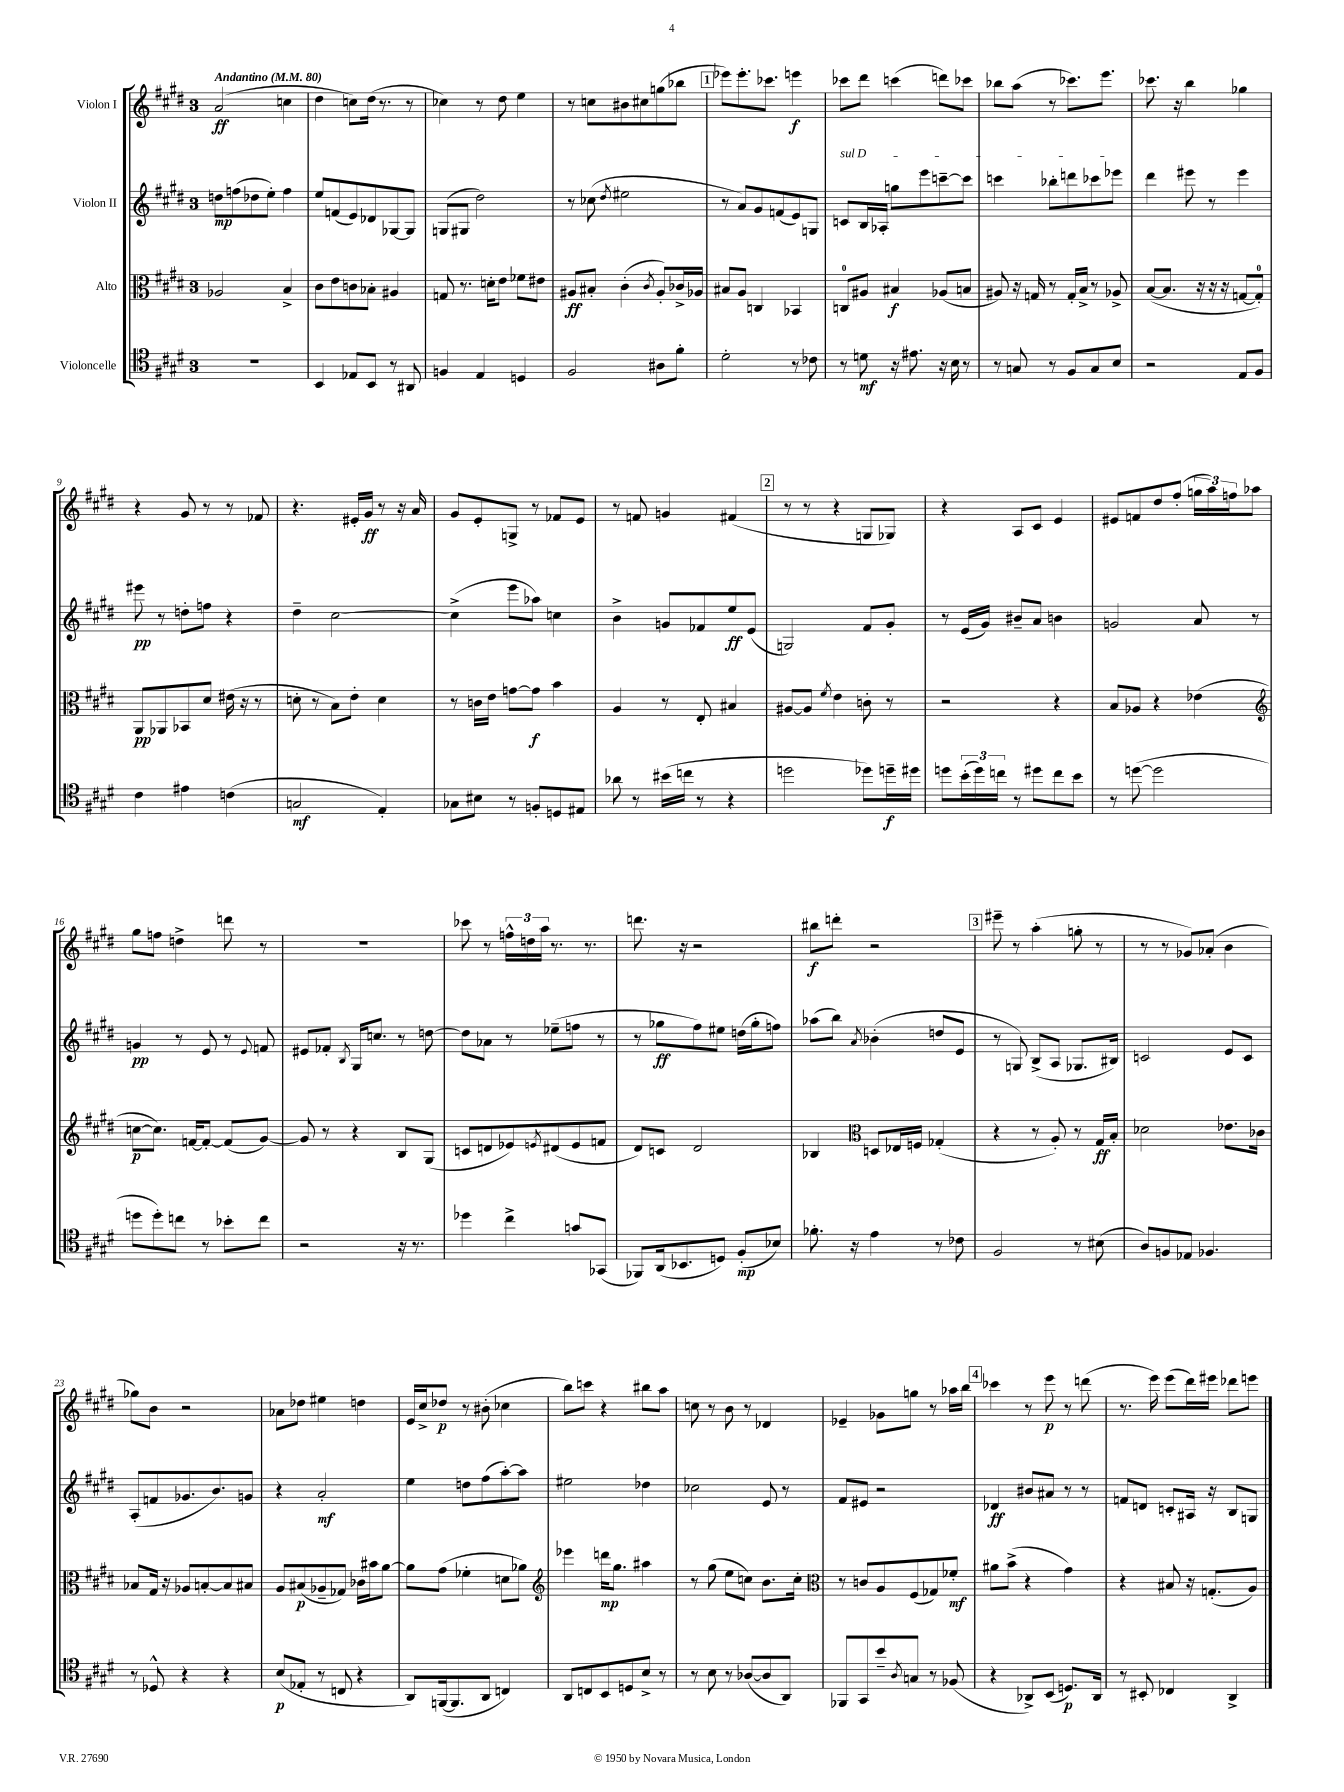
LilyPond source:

<<
\new StaffGroup <<
\new Staff = "s0" \with { instrumentName = "Violon I" } {
    \clef treble \key e \major \once \override Staff.TimeSignature.style = #'single-digit \time 3/4 \tempo "Andantino" 4 = 80
    a'2\ff( c''4 |
    dis''4 c''8) dis''16( r8. r8 |
    ces''4) r8 dis''8 e''4 |
    r8 c''8 bis'8 cis''8 g''8( bes''8 |
    \mark \markup { \box "1" } ees'''8) ees'''8.-. ces'''8. e'''4\f |
    ces'''8 dis'''8 c'''4( d'''8) ces'''8 |
    bes''8 a''8( r8 ces'''8.) e'''8. |
    ces'''8. r16 b''4 ges''4 |
    r4 gis'8 r8 r8 fes'8 |
    r4. eis'16-. gis'16\ff r8 r16 a'16 |
    gis'8 e'8-. g8-> r8 fes'8 e'8 |
    r8 f'8 g'4 fis'4( |
    \mark \markup { \box "2" } r8 r8 r4 g8 ges8) |
    r4 a8 cis'8 e'4 |
    eis'8 f'8 dis''8 fis''8-.( \tuplet 3/2 { g''16 a''16) f''16 } aes''8 |
    gis''8 f''8 d''4-> d'''8 r8 |
    R2. |
    ces'''8 r8 \tuplet 3/2 { f''16-^ d''16 a''16 } r8. r8. |
    d'''8. r16 r2 |
    bis''8\f d'''8-. r2 |
    \mark \markup { \box "3" } eis'''8-- r8 a''4-.( g''8-. r8 |
    r8 r8 ges'8) aes'8-.( b'4 |
    ges''8) b'8 r2 |
    aes'8 des''8 eis''4 d''4 |
    e'16 cis''16-> des''8\p r8 bis'8-.( ces''4 |
    b''8) c'''8 r4 bis''8 a''8 |
    c''8 r8 b'8 r8 des'4 |
    ees'4-- ges'8 g''8 r8 aes''16 b''16 |
    \mark \markup { \box "4" } ces'''4 r8 e'''8\p r8 d'''8( |
    r8. e'''16) e'''8( dis'''16) eis'''16 des'''8 e'''8 \bar "|." |
}
\new Staff = "s1" \with { instrumentName = "Violon II" } {
    \clef treble \key e \major \once \override Staff.TimeSignature.style = #'single-digit \time 3/4
    d''8\mp f''8( des''8 e''8-.) f''4 |
    e''8 f'8( e'8) des'8 ges8~ ges8 |
    g8( gis8 dis''2) |
    r8 ces''8( \acciaccatura { dis''8 } eis''2 |
    \mark \markup { \box "1" } r8 a'8) gis'8 f'8( e'8) g8 |
    \once \override TextSpanner.bound-details.left.text = \markup { \italic "sul D" } c'8\startTextSpan b16 aes16-. g''8 e'''8 c'''8~-- c'''8 |
    c'''4 bes''8-. d'''8 ces'''8 ees'''8\stopTextSpan |
    dis'''4 eis'''8 r8 eis'''4 |
    eis'''8\pp r8 d''8-. f''8 r4 |
    dis''4-- cis''2~ |
    cis''4->( e'''8 aes''8) c''4 |
    b'4-> g'8 fes'8 e''8\ff e'8( |
    \mark \markup { \box "2" } g2) fis'8 gis'8-. |
    r8 e'16( gis'16) bis'8-- a'8 b'4 |
    g'2 a'8 r8 |
    g'4\pp r8 e'8 r8 \appoggiatura { e'8 } f'8 |
    eis'8 fes'8-. \acciaccatura { b8 } gis16 c''8. r8 d''8~ |
    d''8 aes'8 r8 ees''8--( f''8 r8 |
    r8 ges''8\ff fis''8) eis''8 d''16( ges''16-. f''8) |
    aes''8( b''8) \acciaccatura { a'8 } bes'4-.( d''8 e'8 |
    \mark \markup { \box "3" } r8 g8) b8->( a8 ges8. bis16) |
    c'2 e'8 c'8 |
    a8-.( f'8 ges'8. b'8.) g'8 |
    r4 a'2-.\mf |
    e''4 d''8 fis''8( a''8~-.) a''8 |
    eis''2 des''4 |
    ces''2 e'8 r8 |
    fis'8 eis'8 r2 |
    \mark \markup { \box "4" } des'4\ff bis'8 ais'8 r8 r8 |
    f'8 d'8 c'8-. ais16 r16 b8 g8 \bar "|." |
}
\new Staff = "s2" \with { instrumentName = "Alto" } {
    \clef alto \key e \major \once \override Staff.TimeSignature.style = #'single-digit \time 3/4
    aes2 b4-> |
    cis'8 e'8 c'8 bes8-. ais4 |
    g8 r8. d'16-. e'8 fes'8 eis'8 |
    ais8\ff bis8-. cis'4-.( \acciaccatura { cis'8 } ais8-.) ces'16-> aes16 |
    \mark \markup { \box "1" } bis8 a8 c4 bes,4 |
    c8-0 ais8 bis4\f aes8( b8 |
    ais8) r16 g16 r8 g16-. b16-> r8 aes8-> |
    b8~( b8. r16 r16 r16 g8~ g8-0-.) |
    a,8\pp aes,8 bes,8 dis'8 eis'16( r16 r8 |
    d'8-. r8 b8) e'8-. d'4 |
    r8 c'16 e'16 g'8~ g'8\f b'4 |
    a4 r8 e8-. bis4 |
    \mark \markup { \box "2" } ais8~ ais8 \acciaccatura { fis'8 } e'4 c'8-. r8 |
    r2 r4 |
    b8 aes8 r4 ees'4( |
    \clef treble c''8~\p c''8.) f'16~ f'8~-. f'8( gis'8~) |
    gis'8 r8 r4 b8 gis8( |
    c'8 d'8 ees'8) \acciaccatura { e'8 } dis'8( e'8 f'8 |
    dis'8) c'8 dis'2 |
    bes4 \clef alto d8 ees16 f16 ges4-.( |
    \mark \markup { \box "3" } r4 r8 a8-.) r8 gis16\ff b16-. |
    des'2 ees'8. ces'16 |
    bes8 gis16 r16 aes8 b8~-. b8 bis8 |
    a8 bis8\p( aes8-- ges8) ces'16 bis'16 a'8~ |
    a'8 gis'8( fes'4-. d'8 aes'8) |
    \clef treble ees'''4 d'''16\mp gis''8. ais''4 |
    r8 gis''8( e''8 c''8) b'8. c''16-. |
    \clef alto r8 c'8 a8 fis8( ges8) fes'8-.\mf |
    \mark \markup { \box "4" } ais'8 b'8->( r4 gis'4) |
    r4 bis8 r16 g8.-.( a8) \bar "|." |
}
\new Staff = "s3" \with { instrumentName = "Violoncelle" } {
    \clef tenor \key e \major \once \override Staff.TimeSignature.style = #'single-digit \time 3/4
    R2. |
    b,4 ees8 b,8 r8 ais,8 |
    f4 e4 d4 |
    fis2 ais8 fis'8-. |
    \mark \markup { \box "1" } dis'2-. r8 ces'8 |
    r8 d'8\mf r16 eis'8. r16 b16 r8 |
    r8 g8 r8 fis8 g8 b8 |
    r2 e8 fis8 |
    cis'4 eis'4 c'4( |
    g2\mf e4-.) |
    ges8 bis8 r8 f8-. d8 eis8 |
    aes'8 r8 bis'16( c''16 r8 r4 |
    \mark \markup { \box "2" } d''2 des''8) d''16--\f dis''16 |
    d''8 \tuplet 3/2 { b'16-.( d''16) c''16 } r8 dis''8 c''8 b'8 |
    r8 d''8~( d''2 |
    d''8 d''8-.) c''8 r8 bes'8-. c''8 |
    r2 r16 r8. |
    des''4 cis''4-> g'8 ges,8( |
    fes,8) a,16( bes,8. d8) fis8-.\mp( bes8) |
    fes'8.-. r16 e'4 r8 ces'8 |
    \mark \markup { \box "3" } fis2 r8 bis8( |
    a8) f8 ees8 fes4. |
    r8 des8-^ r4 r4 |
    b8\p( ees8-. r8 c8 r4 |
    a,8) f,16~( f,8. a,8 c4) |
    a,8 c8 b,8 d8 b8-> r8 |
    r8 b8 r8 aes8~( aes8 a,8) |
    fes,8 gis,8 b'8-- \acciaccatura { a8 } g8 r8 fes8( |
    \mark \markup { \box "4" } r4 aes,8->) b,8( d8.\p) aes,16 |
    r8 bis,8-. ces4 a,4-> \bar "|." |
}
>>
>>
